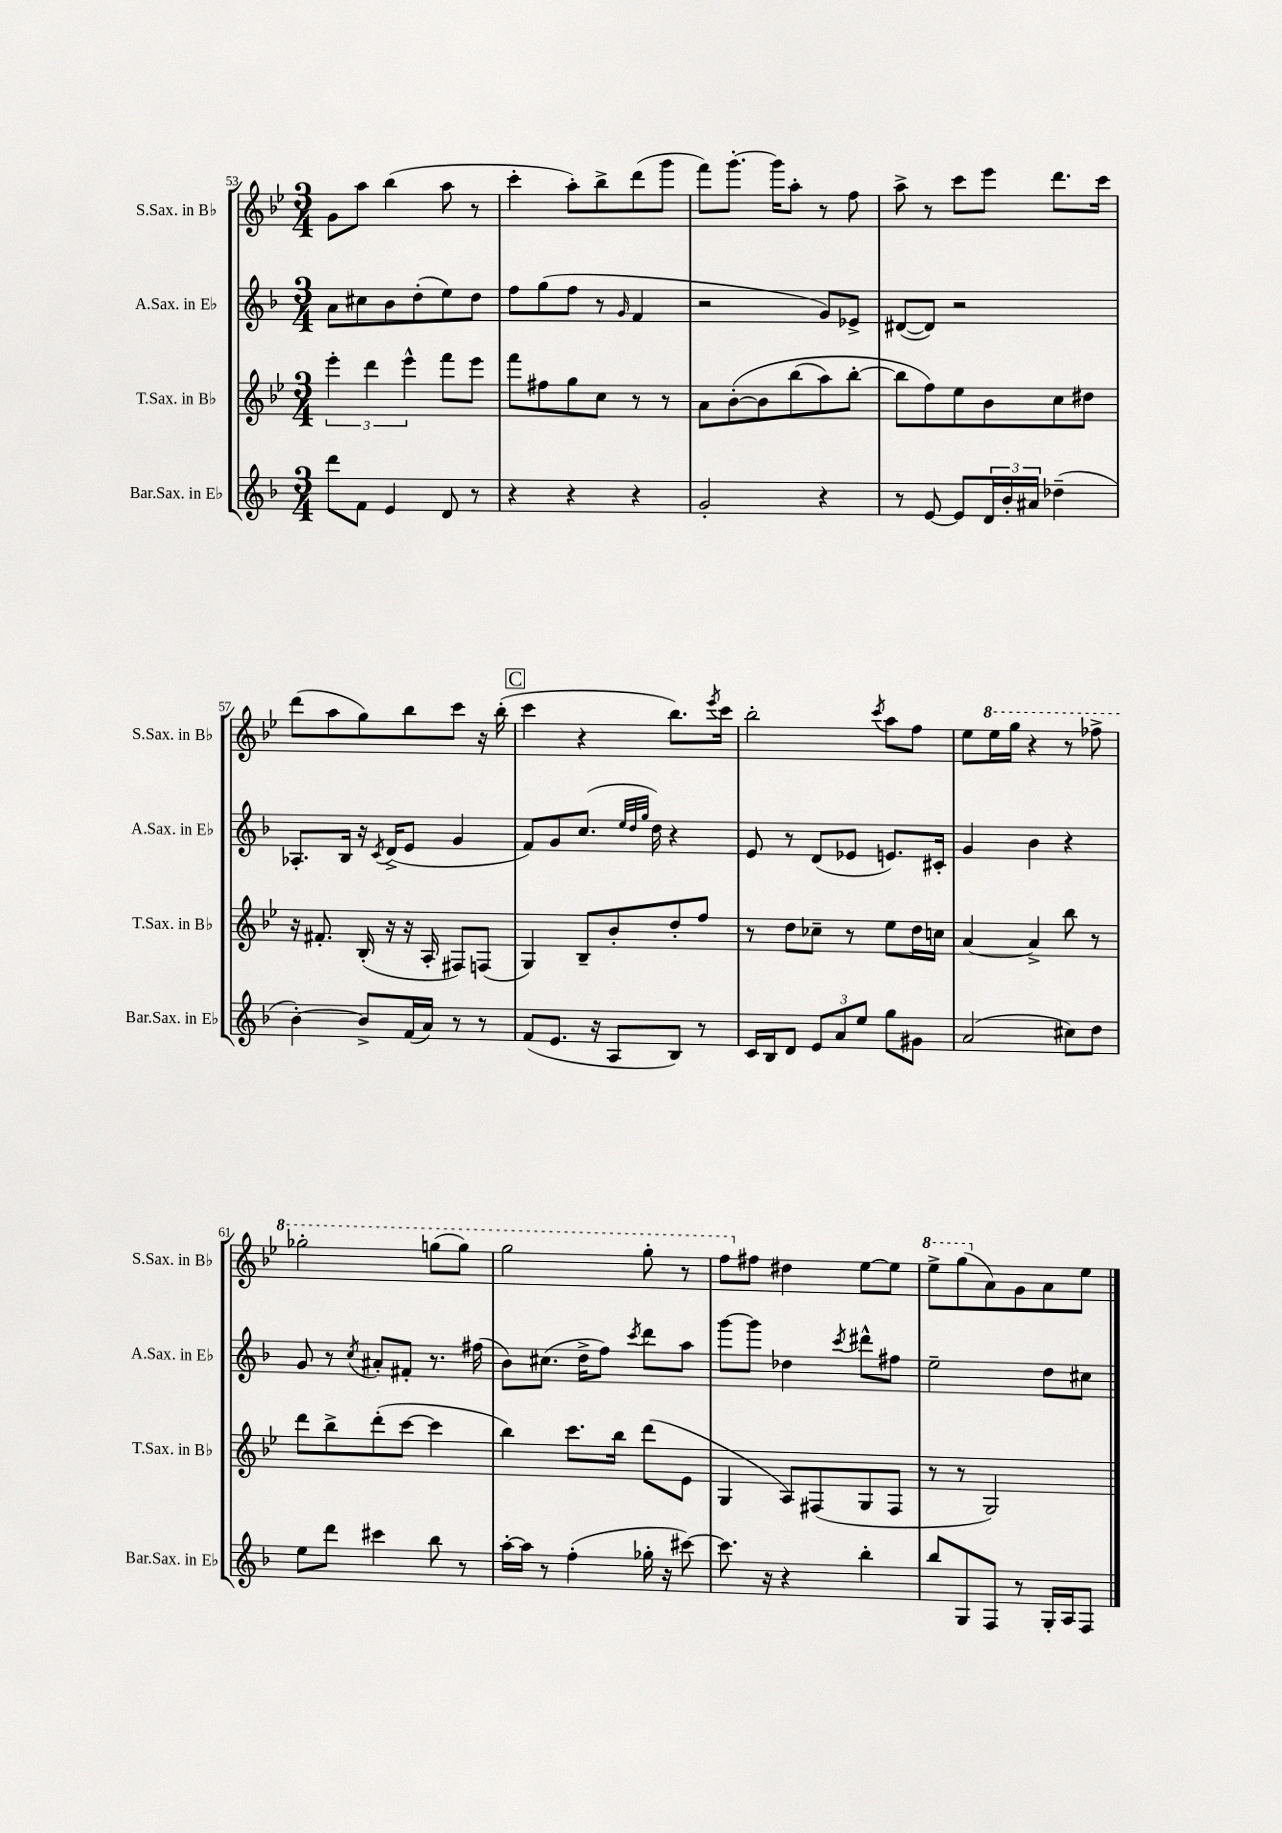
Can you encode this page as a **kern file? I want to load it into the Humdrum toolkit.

**kern	**kern	**kern	**kern
*staff4	*staff3	*staff2	*staff1
*clefG2	*clefG2	*clefG2	*clefG2
*k[b-]	*k[b-e-]	*k[b-]	*k[b-e-]
*M3/4	*M3/4	*M3/4	*M3/4
8ddd\L	6eee-'\	8a\L	8g\L
8f\J	.	8cc#\	8aa\J
.	6ddd\	.	.
4e/	.	8b-\	(4bb-\
.	6eee-^^\	.	.
.	.	(8dd'\	.
8d/	8fff\L	8ee\)	8aa\
8r	8eee-\J	8dd\J	8r
=	=	=	=
4r	8fff\L	8ff\L	4ccc'\
.	8ff#\	(8gg\	.
4r	8gg\	8ff\J	8aa'\L)
.	8cc\J	8r	8bb-^\
.	.	16qqg/	.
4r	8r	4f/	(8ddd\
.	8r	.	8ggg\J
=	=	=	=
2g'/	8a\L	2r	8fff\L)
.	&([8b-'\	.	[8.ggg'\J
.	8b-\]	.	.
.	.	.	16ggg\]LK
.	(8bb-\	.	8aa'\J
4r	8aa\)	8g/L)	8r
.	[8bb-'\J	8e-^/J	8ff\
=	=	=	=
8r	8bb-\]L	([8d#/L	8aa^\
[8e/	8ff\&)	8d#/]J)	8r
8e/]L	8ee-\	2r	8ccc\L
24d/L	8b-\	.	8eee-\J
24b-'/	.	.	.
24a#/JJ	.	.	.
(4dd-~\	8cc\	.	8.ddd\L
.	8dd#\J	.	.
.	.	.	16ccc\Jk
=	=	=	=
[4b-'\)	16r	8.A-'/L	(8ddd\L
.	8.f#'/	.	.
.	.	.	8aa\
.	.	16B-/Jk	.
8b-^/]L	(16B-'/	16r	8gg\)
.	.	8qc/	.
.	16r	(16d^/LK	.
(16f/L	16r	8e/J	8bb-\
16a/JJ)	16A'/	.	.
8r	8F#/L)	4g/	8ccc\J
8r	(8F/J	.	16r
.	.	.	(16bb-'\
=	=	=	=
(8f/L	4G/)	8f/L)	4ccc\
8.e/J	.	8g/	.
.	8B-~/L	(8.cc/J	4r
16r	.	.	.
8A/L	8b-'/	.	.
.	.	32qqee/LLL	.
.	.	32qqdd/	.
.	.	32qqgg/JJJ	.
.	.	16dd\)	.
8B-/J)	8dd'/	4r	8.bb-\L)
8r	8ff/J	.	.
.	.	.	8qeee-/
.	.	.	16ccc\Jk
=	=	=	=
16c/LL	8r	8e/	2bb-'\
16B-/J	.	.	.
8d/J	8dd\L	8r	.
12e/L	8cc-~\J	(8d/L	.
12a/	.	.	.
.	8r	8e-/J	.
12ee/J	.	.	.
.	.	.	8qccc/
8gg\L	8ee-\L	8.e/L)	8aa\L
8g#\J	16dd\L	.	8ff\J
.	16cc\JJ	16c#'/Jk	.
=	=	=	=
(2a/	[4a/	4g/	8ee-\L
.	.	.	16eee-\L
.	.	.	16ggg\JJ
.	4a^/]	4b-\	4r
8cc#\L)	8bb-\	4r	8r
8dd\J	8r	.	8fff-^\
=	=	=	=
8ee\L	8ddd\L	8g/	2ggg-'\
8ddd\J	8bb-^\	8r	.
.	.	8qcc/	.
4ccc#\	(8ddd'\	8a#'/L	.
.	[8ccc\J	8f#'/J	.
8bb-\	4ccc\]	8.r	(8ggg\L
8r	.	.	8ggg\J)
.	.	(16ff#\	.
=	=	=	=
[16aa'\LL	4bb-\)	8b-\L)	2ggg\
16aa\]JJ	.	.	.
8r	.	(8.cc#\J	.
(4ff'\	8.ccc\L	.	.
.	.	16dd^\LK	.
.	.	8ff\J)	.
.	16bb-\Jk	.	.
.	.	8qccc/	.
16gg-'\	(8ddd\L	8ddd\L	8ggg'\
16r	.	.	.
[8ccc#\)	8e-\J	8aa\J	8r
=	=	=	=
8.ccc#\]	4G/	[8ggg\L	8fff\L
.	.	8ggg\]J	8ff#\J
16r	.	.	.
4r	8A/L)	4dd-\	4dd#\
.	(8F#/	.	.
.	.	8qccc/	.
4bb-'\	8G/	8ddd#^^\L	[8ee-\L
.	8F#/J	8ff#\J	8ee-\]J
=	=	=	=
8bb-/L	8r	2ee~\	8eee-^\L
8G/	8r	.	(8ggg\
8F/J	2G/)	.	8a\)
8r	.	.	8g\
16G'/LL	.	8dd\L	8a\
16A/J	.	.	.
8F/J	.	8cc#\J	8ee-\J
==	==	==	==
*-	*-	*-	*-
